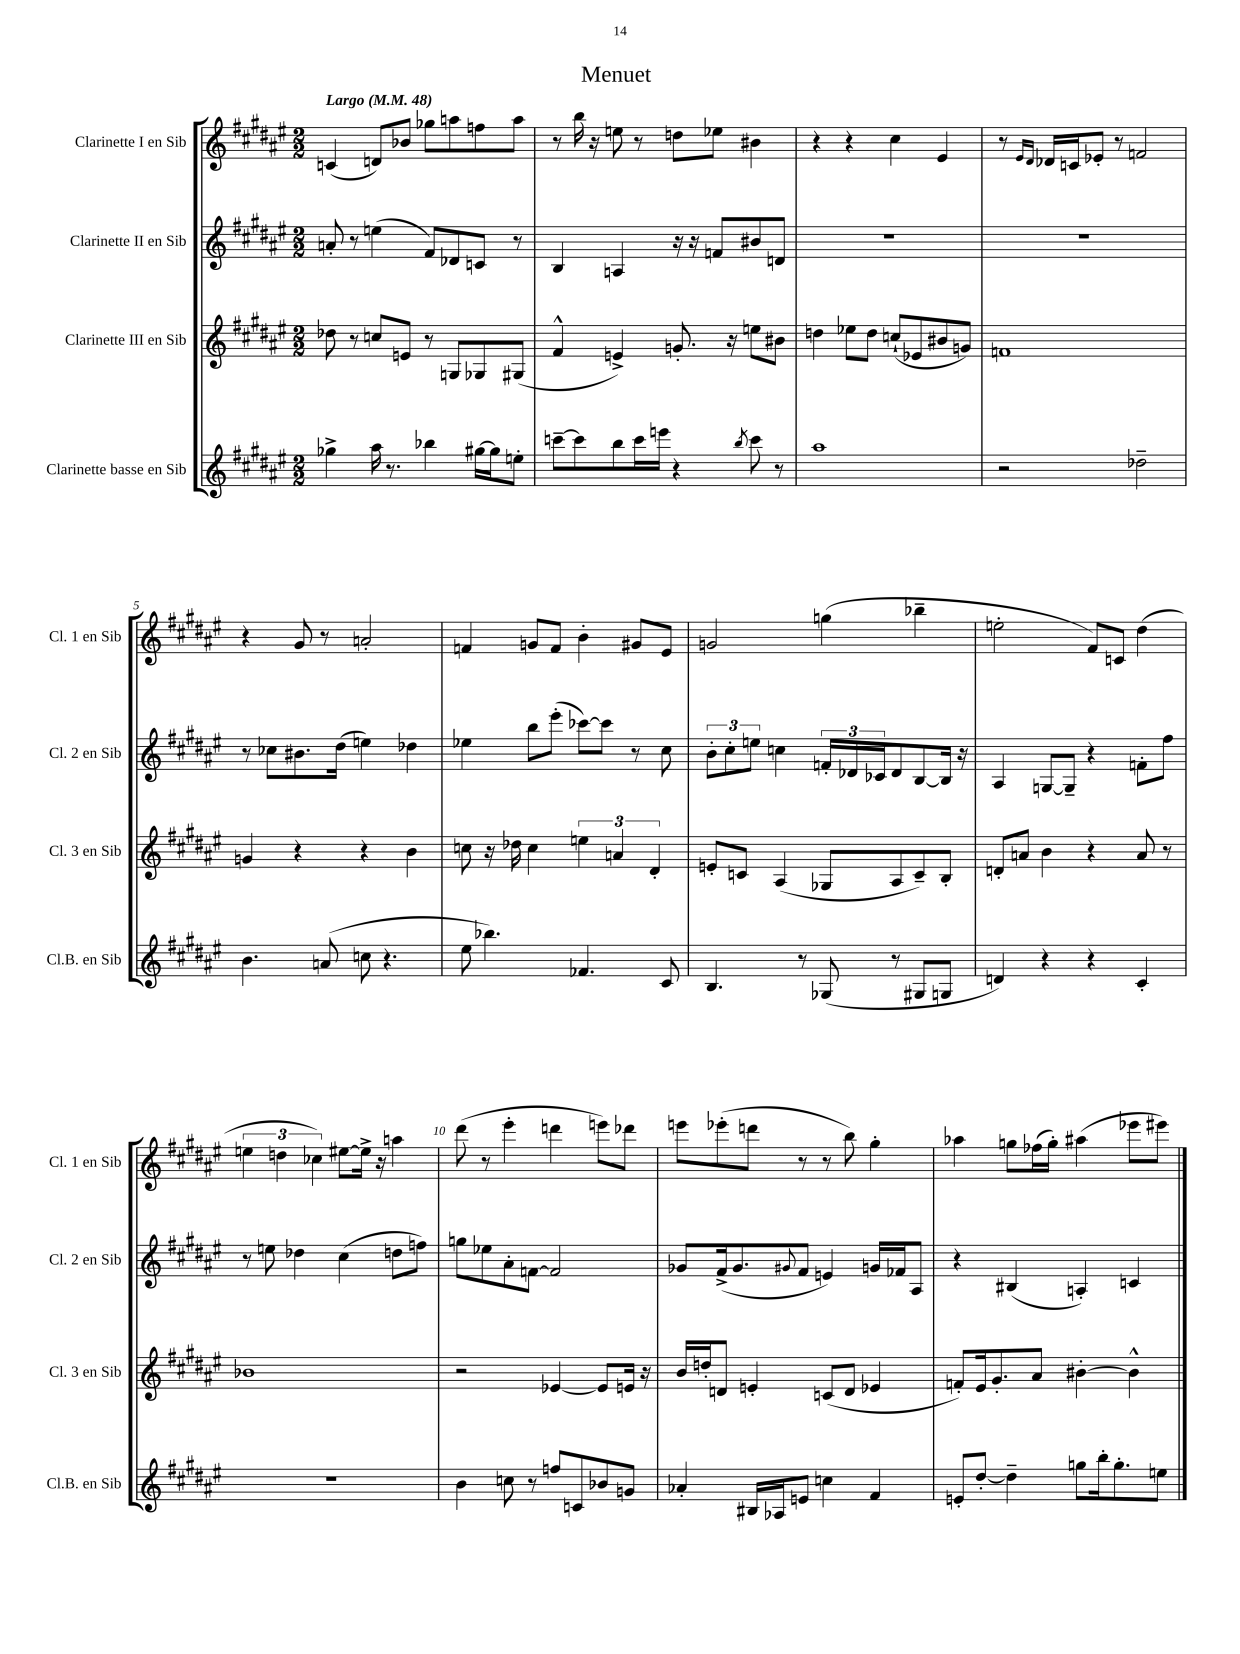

**kern	**kern	**kern	**kern
*part4	*part3	*part2	*part1
*staff4	*staff3	*staff2	*staff1
*I"Clarinette basse en Sib	*I"Clarinette III en Sib	*I"Clarinette II en Sib	*I"Clarinette I en Sib
*I'Cl.B. en Sib	*I'Cl. 3 en Sib	*I'Cl. 2 en Sib	*I'Cl. 1 en Sib
*clefG2	*clefG2	*clefG2	*clefG2
*k[f#c#g#d#a#e#]	*k[f#c#g#d#a#e#]	*k[f#c#g#d#a#e#]	*k[f#c#g#d#a#e#]
*M2/2	*M2/2	*M2/2	*M2/2
*MM48	*MM48	*MM48	*MM48
=1	=1	=1	=1
!	!	!	!LO:TX:a:B:t=Largo
4gg-X^\	8dd-X\	8an'/	(4cn/
.	8r	8r	.
16aa#\	8ccn/L	(4een\	8dn/L)
8.r	.	.	.
.	8en/J	.	8b-X/J
4bb-X\	8r	8f#/L)	8gg-X\L
.	8Gn/L	8d-X/	8aan\
[16gg#X\LL	8G-X/	8cn/J	8ffn\
16gg#\J]	.	.	.
8een'\J	(8G#X/J	8r	8aa\J
=2	=2	=2	=2
[8cccn~\L	4f#^^/	4B/	8r
8ccc\]	.	.	16bb\
.	.	.	16r
8bb\	4en^/)	4An/	8een\
16ccc\L	.	.	8r
16eeen\JJ	.	.	.
4r	8.gn'/	16r	8ddn\L
.	.	16r	.
.	.	8fn/L	8ee-X\J
.	16r	.	.
8qbb/	.	.	.
8ccc\	8een\L	8b#X/	4b#X\
8r	8b#X\J	8dn/J	.
=3	=3	=3	=3
1aa#	4ddn\	1r	4r
.	8ee-X\L	.	4r
.	8dd\J	.	.
.	(8ccn`/L	.	4cc#\
.	8e-X/	.	.
.	8b#X/	.	4e#/
.	8gn/J)	.	.
=4	=4	=4	=4
2r	1fn	1r	8r
.	.	.	16qqe#/LL
.	.	.	16qqd#/JJ
.	.	.	16d-X/LL
.	.	.	16cn/J
.	.	.	8e-X'/J
.	.	.	8r
2dd-X~\	.	.	2fn/
!!LO:LB:g=z
=5	=5	=5	=5
4.b\	4gn/	8r	4r
.	.	8cc-X\L	.
.	4r	8.b#X\	8g#/
(8an/	.	.	8r
.	.	(16dd#\Jk	.
8ccn\	4r	4een\)	2an'/
4.r	.	.	.
.	4b\	4dd-X\	.
=6	=6	=6	=6
8ee#\	8ccn\	4ee-X\	4fn/
4.bb-X\)	16r	.	.
.	16dd-X\	.	.
.	4cc\	8bb\L	8gn/L
.	.	(8eee#'\J	8f/J
4.f-X/	6een\	[8ccc-X\L)	4b'\
.	.	8ccc-\J]	.
.	6an/	.	.
.	.	8r	8g#X/L
.	6d#'/	.	.
8c#/	.	8cc#\	8e#/J
=7	=7	=7	=7
4.B/	8en'/L	12b'\L	2gn/
.	.	12cc#'\	.
.	8cn/J	.	.
.	.	12een\J	.
.	(4A#/	4ccn\	.
8r	.	.	.
(8G-X/	8G-X/L	24fn'/LL	(4ggn\
.	.	24d-X/	.
.	.	24c-X/J	.
8r	8A#/	8d-/	.
8G#X/L	8c~/)	[8B/	4bb-X~\
8Gn/J	8B'/J	16B/Jk]	.
.	.	16r	.
=8	=8	=8	=8
4dn/)	8dn'/L	4A#/	2een'\
.	8an/J	.	.
4r	4b\	[8Gn/L	.
.	.	8G~/J]	.
4r	4r	4r	8f#/L)
.	.	.	8cn/J
4c#'/	8a/	8fn'\L	(4dd#\
.	8r	8ff#\J	.
!!LO:LB:g=z
=9	=9	=9	=9
1r	1b-X	8r	6een\
.	.	8een\	.
.	.	.	6ddn\
.	.	4dd-X\	.
.	.	.	6cc-X\)
.	.	(4cc#\	[8ee#X\L
.	.	.	16ee#^\Jk]
.	.	.	16r
.	.	8ddn\L	4aan\
.	.	8ffn\J)	.
=10	=10	=10	=10
4b\	2r	8ggn\L	(8ddd#\
.	.	8ee-X\	8r
8ccn\	.	8a#'\	4eee#'\
8r	.	[8fn\J	.
8ffn/L	[4e-X/	2f/]	4dddn\
8cn/	.	.	.
8b-X/	8e-/L]	.	8eeen\L)
8gn/J	16en/Jk	.	8ddd-X\J
.	16r	.	.
=11	=11	=11	=11
4a-X'/	16b/LL	8g-X/L	8eeen\L
.	16ddn'/J	.	.
.	8dn/J	(16f#^/k	(8eee-X'\
.	.	8.g-/	.
16B#X/LL	4en'/	.	8dddn\J
16A-X/J	.	.	.
.	.	8qqg#X/	.
8en/J	.	8f#/J	8r
4ccn\	(8cn/L	4en/)	8r
.	8d/J	.	8bb\)
4f#/	4e-X/	16gn/LL	4gg#'\
.	.	16f-X/J	.
.	.	8A#/J	.
=12	=12	=12	=12
8en'/L	8fn'/L)	4r	4aa-X\
[8dd#'/J	16e#/k	.	.
.	8.g#'/	.	.
4dd#~\]	.	(4B#X/	8ggn\L
.	8a#/J	.	(16ff-X\L
.	.	.	16gg'\JJ)
8ggn\L	[4b#X'\	4An'/)	(4aa#X\
16bb'\k	.	.	.
8.gg'\	.	.	.
.	4b#^^\]	4cn/	8eee-X\L
8een\J	.	.	8eee#X\J)
==	==	==	==
*-	*-	*-	*-
